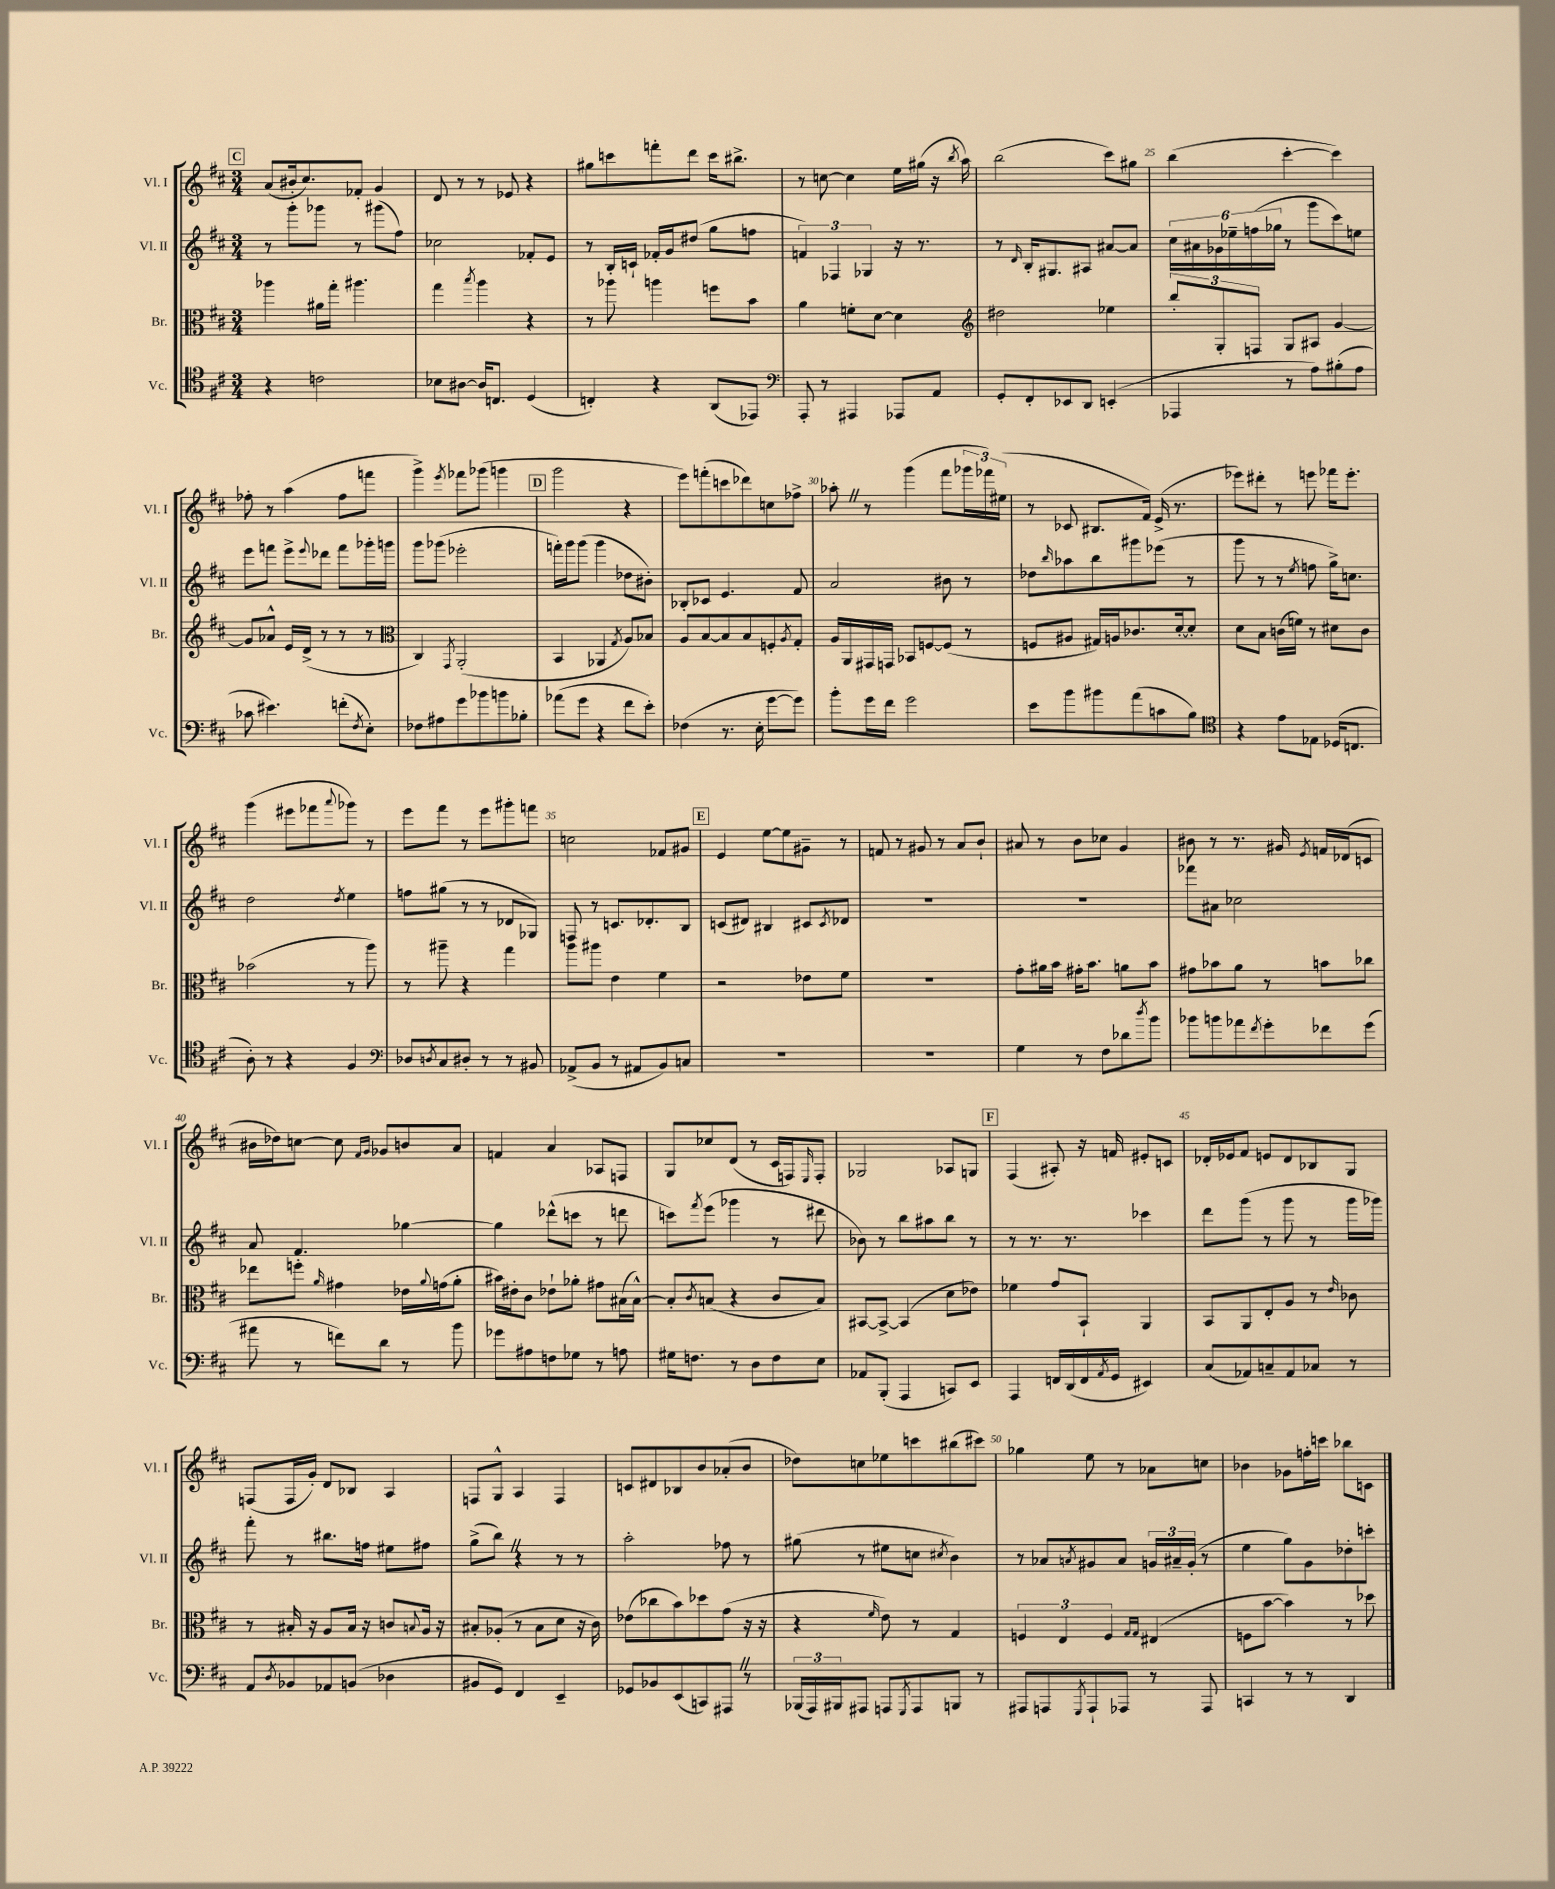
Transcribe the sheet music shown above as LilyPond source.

<<
\new StaffGroup <<
\new Staff = "s0" \with { instrumentName = "Vl. I" shortInstrumentName = "Vl. I" } {
    \clef treble \key d \major \numericTimeSignature \time 3/4
    \mark \markup { \box "C" } a'8( bis'16-. cis''8.) fes'8-. g'4 |
    d'8 r8 r8 ees'8 r4 |
    gis''8 c'''8 f'''8-. d'''8 c'''16 bis''8.-> |
    r8 c''8~ c''4 e''16 gis''16( r16 \acciaccatura { b''8 } a''16) |
    b''2( cis'''8) gis''8 |
    b''4( cis'''4~-. cis'''4) |
    fes''8-. r8 a''4( fes''8 f'''8 |
    g'''4->) \acciaccatura { e'''8 } fes'''8 ges'''8( g'''4 |
    \mark \markup { \box "D" } g'''2 r4 |
    e'''8) f'''8-.( c'''8 des'''8) c''8 fes''8-> |
    aes''8-. \once \override BreathingSign.text = \markup { \musicglyph "scripts.caesura.straight" } \breathe r8 g'''4( fis'''8 \tuplet 3/2 { ges'''16 fes'''16) eis''16( } |
    r8 ces'8 bis8. fis'16) e'16->( r8. |
    ees'''8) dis'''8-. r8 e'''8 fes'''16 e'''8.-. |
    g'''4( eis'''8 fes'''8 \appoggiatura { a'''8 } ges'''8) r8 |
    e'''8 fis'''8 r8 e'''8 gis'''8-. f'''8 |
    c''2 fes'8 gis'8 |
    \mark \markup { \box "E" } e'4 e''8~ e''8 gis'8-- r8 |
    f'8 r8 gis'8 r8 a'8 b'8-! |
    ais'8 r8 b'8 ces''8 g'4 |
    bis'8 r8 r8. gis'16 \acciaccatura { e'8 } f'16 des'16( c'8 |
    bis'16 des''16) c''8~ c''8 \grace { fis'16 g'16 } ges'8 b'8 a'8 |
    f'4 a'4 aes8 f8 |
    g8 ces''8 d'8( r8 cis'16 f16) \grace { e16 } f8-. |
    ges2 aes8 g8 |
    \mark \markup { \box "F" } fis4( ais8-.) r16 f'16 eis'8-. c'8 |
    des'16-. ees'16 fis'8 e'8 des'8 bes8 g8 |
    f8( f16 g'16-.) d'8 bes8 a4 |
    f8 g8-^ a4 f4 |
    c'8 dis'8 bes8 b'8 aes'8-.( b'8 |
    des''8) c''8 ees''8 c'''8 bis''8( cis'''8) |
    ges''4 e''8 r8 aes'8 c''8 |
    bes'4 ges'8 f''16-. c'''16 bes''8 c'8 \bar "|." |
}
\new Staff = "s1" \with { instrumentName = "Vl. II" shortInstrumentName = "Vl. II" } {
    \clef treble \key d \major \numericTimeSignature \time 3/4
    \mark \markup { \box "C" } r8 g'''8-. ges'''8 r8 gis'''8( fis''8) |
    ces''2 fes'8-. e'8 |
    r8 b16-. c'16-! fes'16-. g'16 dis''8( g''8 f''8 |
    \tuplet 3/2 { f'4) fes4 ges4 } r16 r8. |
    r8 \grace { d'16 } b16-. gis8. ais8 ais'8~ ais'8 |
    \tuplet 6/4 { cis''16 ais'16 ges'16 ees''16-- f''16( ges''16 } r8 g'''8 cis'''8) e''8 |
    e'''8 f'''8 e'''8-> \appoggiatura { e'''8 } des'''8 f'''8 ges'''16-. g'''16 |
    g'''8 ges'''8( ees'''2-. |
    \mark \markup { \box "D" } f'''16-.) g'''16 g'''8( g'''4 des''8 bis'8-.) |
    bes8-. ces'8 e'4. fis'8 |
    a'2 bis'8 r8 |
    des''8 \grace { b''16 } aes''8 b''8 gis'''8 ees'''8( r8 |
    g'''8 r8 r8 \acciaccatura { e''8 } f''8 g''16->) c''8. |
    d''2 \acciaccatura { d''8 } e''4 |
    f''8 gis''8( r8 r8 des'8 ges8) |
    f8 r8 c'8. des'8.-. b8 |
    \mark \markup { \box "E" } c'8( dis'8) bis4 cis'8 \acciaccatura { cis'8 } des'8 |
    R2. |
    R2. |
    fes'''8 ais'8 ces''2 |
    a'8 fis'4. ges''4~ |
    ges''4 des'''8-^( c'''8 r8 d'''8 |
    c'''8) \acciaccatura { fis'''8 } e'''8( ges'''4 r8 dis'''8 |
    bes'8) r8 b''8 ais''8 b''8 r8 |
    \mark \markup { \box "F" } r8 r8. r8. ces'''4 |
    d'''8 g'''8( r8 g'''8 r8 g'''16 ges'''16) |
    fis'''8-. r8 bis''8. f''16 eis''8 fis''8 |
    g''8->( b''8) \once \override BreathingSign.text = \markup { \musicglyph "scripts.caesura.straight" } \breathe r4 r8 r8 |
    a''2-. fes''8 r8 |
    gis''8( r8 eis''8 c''8 \acciaccatura { cis''8 } b'4) |
    r8 aes'8 \acciaccatura { a'8 } gis'8 a'8 \tuplet 3/2 { g'16 ais'16-- g'16-.( } r8 |
    e''4 g''8) g'8 des''8-. c'''8-. \bar "|." |
}
\new Staff = "s2" \with { instrumentName = "Br." shortInstrumentName = "Br." } {
    \clef alto \key d \major \numericTimeSignature \time 3/4
    \mark \markup { \box "C" } aes''4 ais'16 g''16-. ais''4. |
    g''4 \acciaccatura { b''8 } a''4 r4 |
    r8 aes''8 a''4 f''8 b'8 |
    a'4 f'8-. d'8~ d'4 |
    \clef treble dis''2 ees''4 |
    \tuplet 3/2 { b''8-. g8-. f8 } g8 ais8 g'4~ |
    g'8 aes'8-^ e'16 d'16->( r8 r8 r8 |
    \clef alto cis4) \acciaccatura { g,8 } a,2-.( |
    \mark \markup { \box "D" } b,4 aes,4 \acciaccatura { g8 } a8) bes8 |
    a8 b8~ b8 b8 f8-. \acciaccatura { a8 } g8-. |
    a16 a,16 gis,16 g,16 bes,8 f8~ f8( r8 |
    f8 ais8 gis16) a16 ces'8. d'16~-. d'8-. |
    d'8 b8 c'16( f'16) r8 dis'8 c'8 |
    bes'2( r8 a''8) |
    r8 ais''8-- r4 g''4 |
    a''8 ais''8 e'4 fis'4 |
    \mark \markup { \box "E" } r2 ees'8 fis'8 |
    r2. |
    g'8-. ais'16 b'16 gis'16-. b'8. a'8 b'8 |
    gis'8 bes'8 a'8 r8 b'8 ces''8 |
    ees''8 f''8-. \grace { a'16 } gis'4 ees'16 \appoggiatura { a'8 } g'16( a'8-. |
    bis'16) eis'16-. cis'8 ees'8-! aes'8-. gis'8 bis16( bis16~-^) |
    bis8-. \acciaccatura { cis'8 } b8( r4 cis'8 b8) |
    bis,8~ bis,8~-> bis,4( d'8 ees'8) |
    \mark \markup { \box "F" } fes'4 g'8 b,8-! a,4 |
    b,8 a,8 e8-. a8 r8 \grace { e'16 } ces'8 |
    r8 bis16-. r16 a8 bis16 r16 c'8 \appoggiatura { b8 } a16 r16 |
    bis8-. aes8-.( r8 bis8 d'8 r16 cis'16) |
    ees'8( ces''8 b'8) des''8 g'8( r16 r16 |
    r4 \grace { fis'16 } e'8) r8 g4 |
    \tuplet 3/2 { f4 e4 f4 } \grace { g16 g16 } eis4( |
    f8 b'8~ b'4) r8 des''8 \bar "|." |
}
\new Staff = "s3" \with { instrumentName = "Vc." shortInstrumentName = "Vc." } {
    \clef tenor \key d \major \numericTimeSignature \time 3/4
    \mark \markup { \box "C" } r4 c'2 |
    bes8 ais8~ ais16 c8. d4( |
    c4-.) r4 a,8( ees,8) |
    \clef bass a,,8-. r8 ais,,4 aes,,8 a,8 |
    g,8-. fis,8-. ees,8 d,8 e,4-.( |
    aes,,4 r8 a8) bis8-.( a8 |
    ces'8 eis'4.) f'8-.( \acciaccatura { fis8 } e8-.) |
    fes8 ais8 g'8 bes'8 b'8 bes8-. |
    \mark \markup { \box "D" } aes'8( g'8 r4 fis'8 e'8-.) |
    fes4( r8. e16-. g'8~ g'8) |
    b'8-. g'16 fis'16 g'2 |
    e'8 b'8 bis'8 a'8( c'8 b8) |
    \clef tenor r4 e'8 ees8 des16( c8. |
    a8-.) r8 r4 fis4 |
    \clef bass des8 \acciaccatura { d8 } cis8 dis8-. r8 r8 bis,8 |
    aes,8->( b,8 r8 ais,8 b,8) c8 |
    \mark \markup { \box "E" } R2. |
    R2. |
    g4 r8 fis8 des'8 \acciaccatura { d''8 } b'8 |
    bes'8 b'8 aes'8 \acciaccatura { fis'8 } g'8-. fes'8 g'8( |
    ais'8 r8 f'8) d'8 r8 b'8 |
    ges'8 ais8 f8 ges8 r8 a8 |
    gis16 f8. r8 d8 f8 e8 |
    aes,8 b,,8-.( a,,4 c,8) e,8 |
    \mark \markup { \box "F" } a,,4 f,16 d,16( f,16 \acciaccatura { a,8 } g,16 eis,4) |
    cis8( aes,8) c8-- aes,8 ces8 r8 |
    a,8 \acciaccatura { d8 } bes,8 aes,8 b,8( des4 |
    bis,8 g,8) fis,4 e,4-- |
    ges,8 bes,8 e,8( c,8) ais,,8 \once \override BreathingSign.text = \markup { \musicglyph "scripts.caesura.straight" } \breathe r8 |
    \tuplet 3/2 { bes,,16( a,,16) bis,,16 } ais,,8 a,,8 \acciaccatura { g,,8 } a,,8 b,,8 r8 |
    ais,,8 a,,8 \acciaccatura { g,,8 } a,,8-! aes,,8 r8 aes,,8 |
    c,4 r8 r8 d,4 \bar "|." |
}
>>
>>
\layout { \context { \Score currentBarNumber = #20 \override BarNumber.break-visibility = ##(#f #t #t) barNumberVisibility = #(every-nth-bar-number-visible 5) } }
